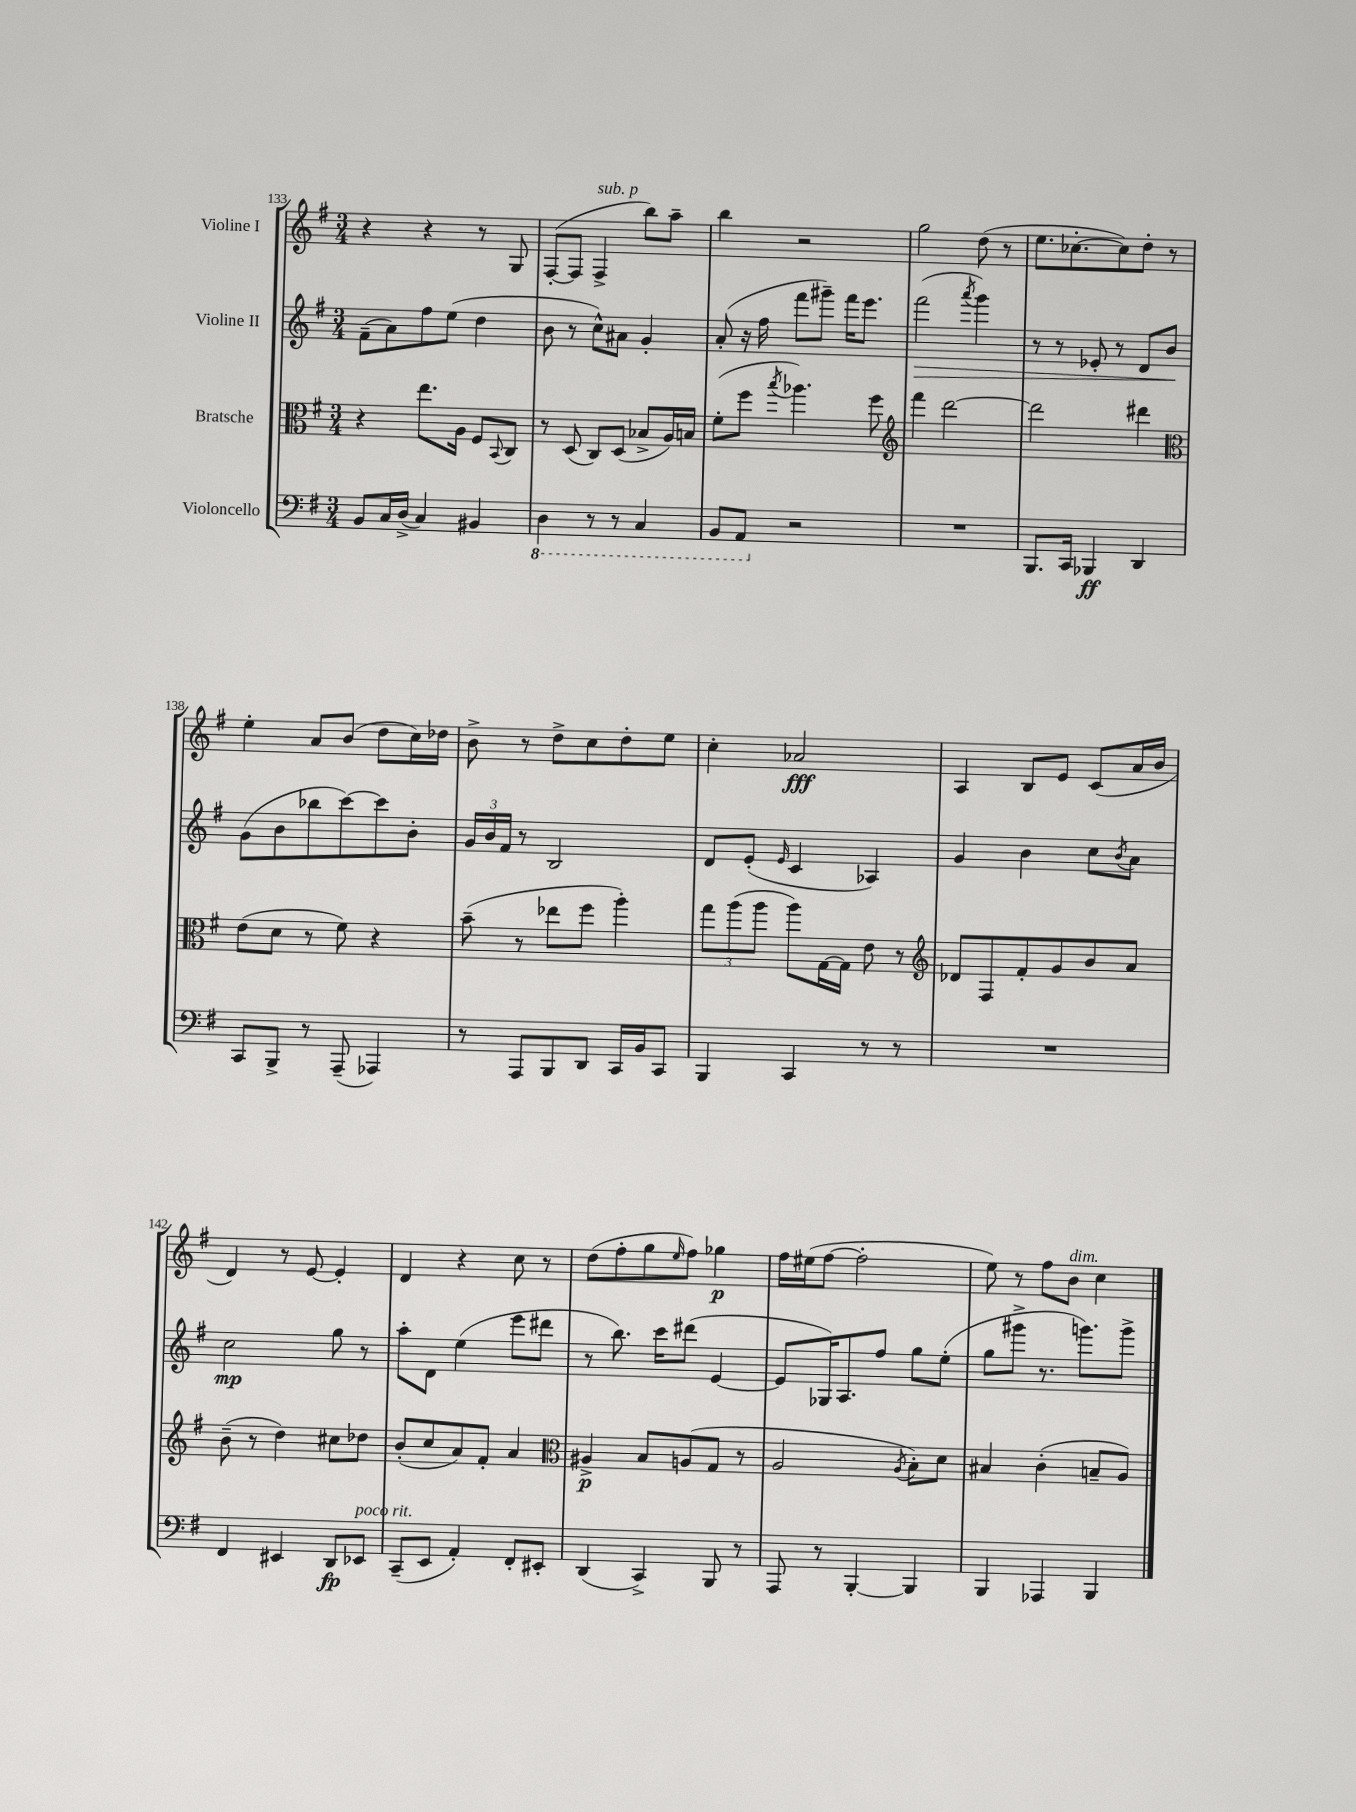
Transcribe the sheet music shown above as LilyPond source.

<<
\new StaffGroup <<
\new Staff = "s0" \with { instrumentName = "Violine I" } {
    \clef treble \key g \major \numericTimeSignature \time 3/4
    r4 r4 r8 g8 |
    fis8~-.( fis8 fis4->^\markup { \italic "sub. p" } b''8) a''8-- |
    b''4 r2 |
    g''2 d''8( r8 |
    e''8. ces''8.~-. ces''8) d''8-. r8 |
    e''4-. a'8 b'8( d''8 c''16) des''16 |
    b'8-> r8 d''8-> c''8 d''8-. e''8 |
    c''4-. aes'2\fff |
    a4 b8 e'8 c'8( a'16 b'16 |
    d'4) r8 e'8~ e'4-. |
    d'4 r4 c''8 r8 |
    d''8( fis''8-. g''8 \grace { e''16 } fis''8) ges''4\p |
    fis''16 eis''16( fis''8~ fis''2-. |
    e''8) r8 fis''8 b'8^\markup { \italic "dim." } c''4 \bar "|." |
}
\new Staff = "s1" \with { instrumentName = "Violine II" } {
    \clef treble \key g \major \numericTimeSignature \time 3/4
    fis'8--( a'8) fis''8 e''8( d''4 |
    b'8 r8 c''8-^) ais'8 g'4-. |
    a'8-.( r16 fis''16 fis'''8 gis'''8--) fis'''16 e'''8. |
    fis'''2\>( \acciaccatura { a'''8 } g'''4) |
    r8 r8 ees'8-. r8 d'8 b'8\! |
    g'8( b'8 bes''8 c'''8~) c'''8 b'8-. |
    \tuplet 3/2 { g'16 b'16 fis'16 } r8 b2 |
    d'8 e'8-.( \grace { e'16 } c'4 aes4) |
    g'4 b'4 c''8 \acciaccatura { b'8 } a'8 |
    c''2\mp g''8 r8 |
    a''8-. d'8 e''4( e'''8 dis'''8 |
    r8 b''8.) c'''16 dis'''8( e'4~ |
    e'8 ges16) a8. fis''8 g''8 e''8-.( |
    g''8 gis'''8-> r8. g'''8.) g'''8-> \bar "|." |
}
\new Staff = "s2" \with { instrumentName = "Bratsche" } {
    \clef alto \key g \major \numericTimeSignature \time 3/4
    r4 e''8. a16 fis8 \appoggiatura { b,8 } c8 |
    r8 d8( c8) d8( bes8-> a16) b16 |
    fis'8-.( fis''8 \acciaccatura { b''8 } aes''4.) fis''8 |
    \clef treble fis'''4 d'''2~ |
    d'''2 dis'''4 |
    \clef alto e'8( d'8 r8 fis'8) r4 |
    b'8--( r8 ees''8 fis''8 a''4-.) |
    \tuplet 3/2 { g''8 a''8( a''8 } a''8) g16~ g16 e'8 r8 |
    \clef treble des'8 fis8 fis'8-. g'8 b'8 a'8 |
    b'8--( r8 d''4) cis''8 des''8 |
    b'8-.( c''8 a'8) fis'8-. a'4 |
    \clef alto ais4->\p b8 a8( g8 r8 |
    a2 \acciaccatura { a8 } b8-.) d'8 |
    bis4 c'4-.( b8-- a8) \bar "|." |
}
\new Staff = "s3" \with { instrumentName = "Violoncello" } {
    \clef bass \key g \major \numericTimeSignature \time 3/4
    b,8 c16 d16->( c4) bis,4 |
    \ottava #-1 d,4 r8 r8 c,4 |
    b,,8 a,,8 \ottava #0 r2 |
    R2. |
    b,,8. c,16 bes,,4\ff d,4 |
    c,8 b,,8-> r8 a,,8--( aes,,4) |
    r8 a,,8 b,,8 d,8 c,16 b,16 c,8 |
    b,,4 c,4 r8 r8 |
    R2. |
    fis,4 eis,4 d,8\fp ees,8^\markup { \italic "poco rit." } |
    c,8--( e,8 a,4-.) fis,8-. eis,8-. |
    d,4( c,4->) b,,8 r8 |
    a,,8 r8 b,,4~-. b,,4 |
    b,,4 aes,,4 b,,4 \bar "|." |
}
>>
>>
\layout { \context { \Score currentBarNumber = #133 } }
